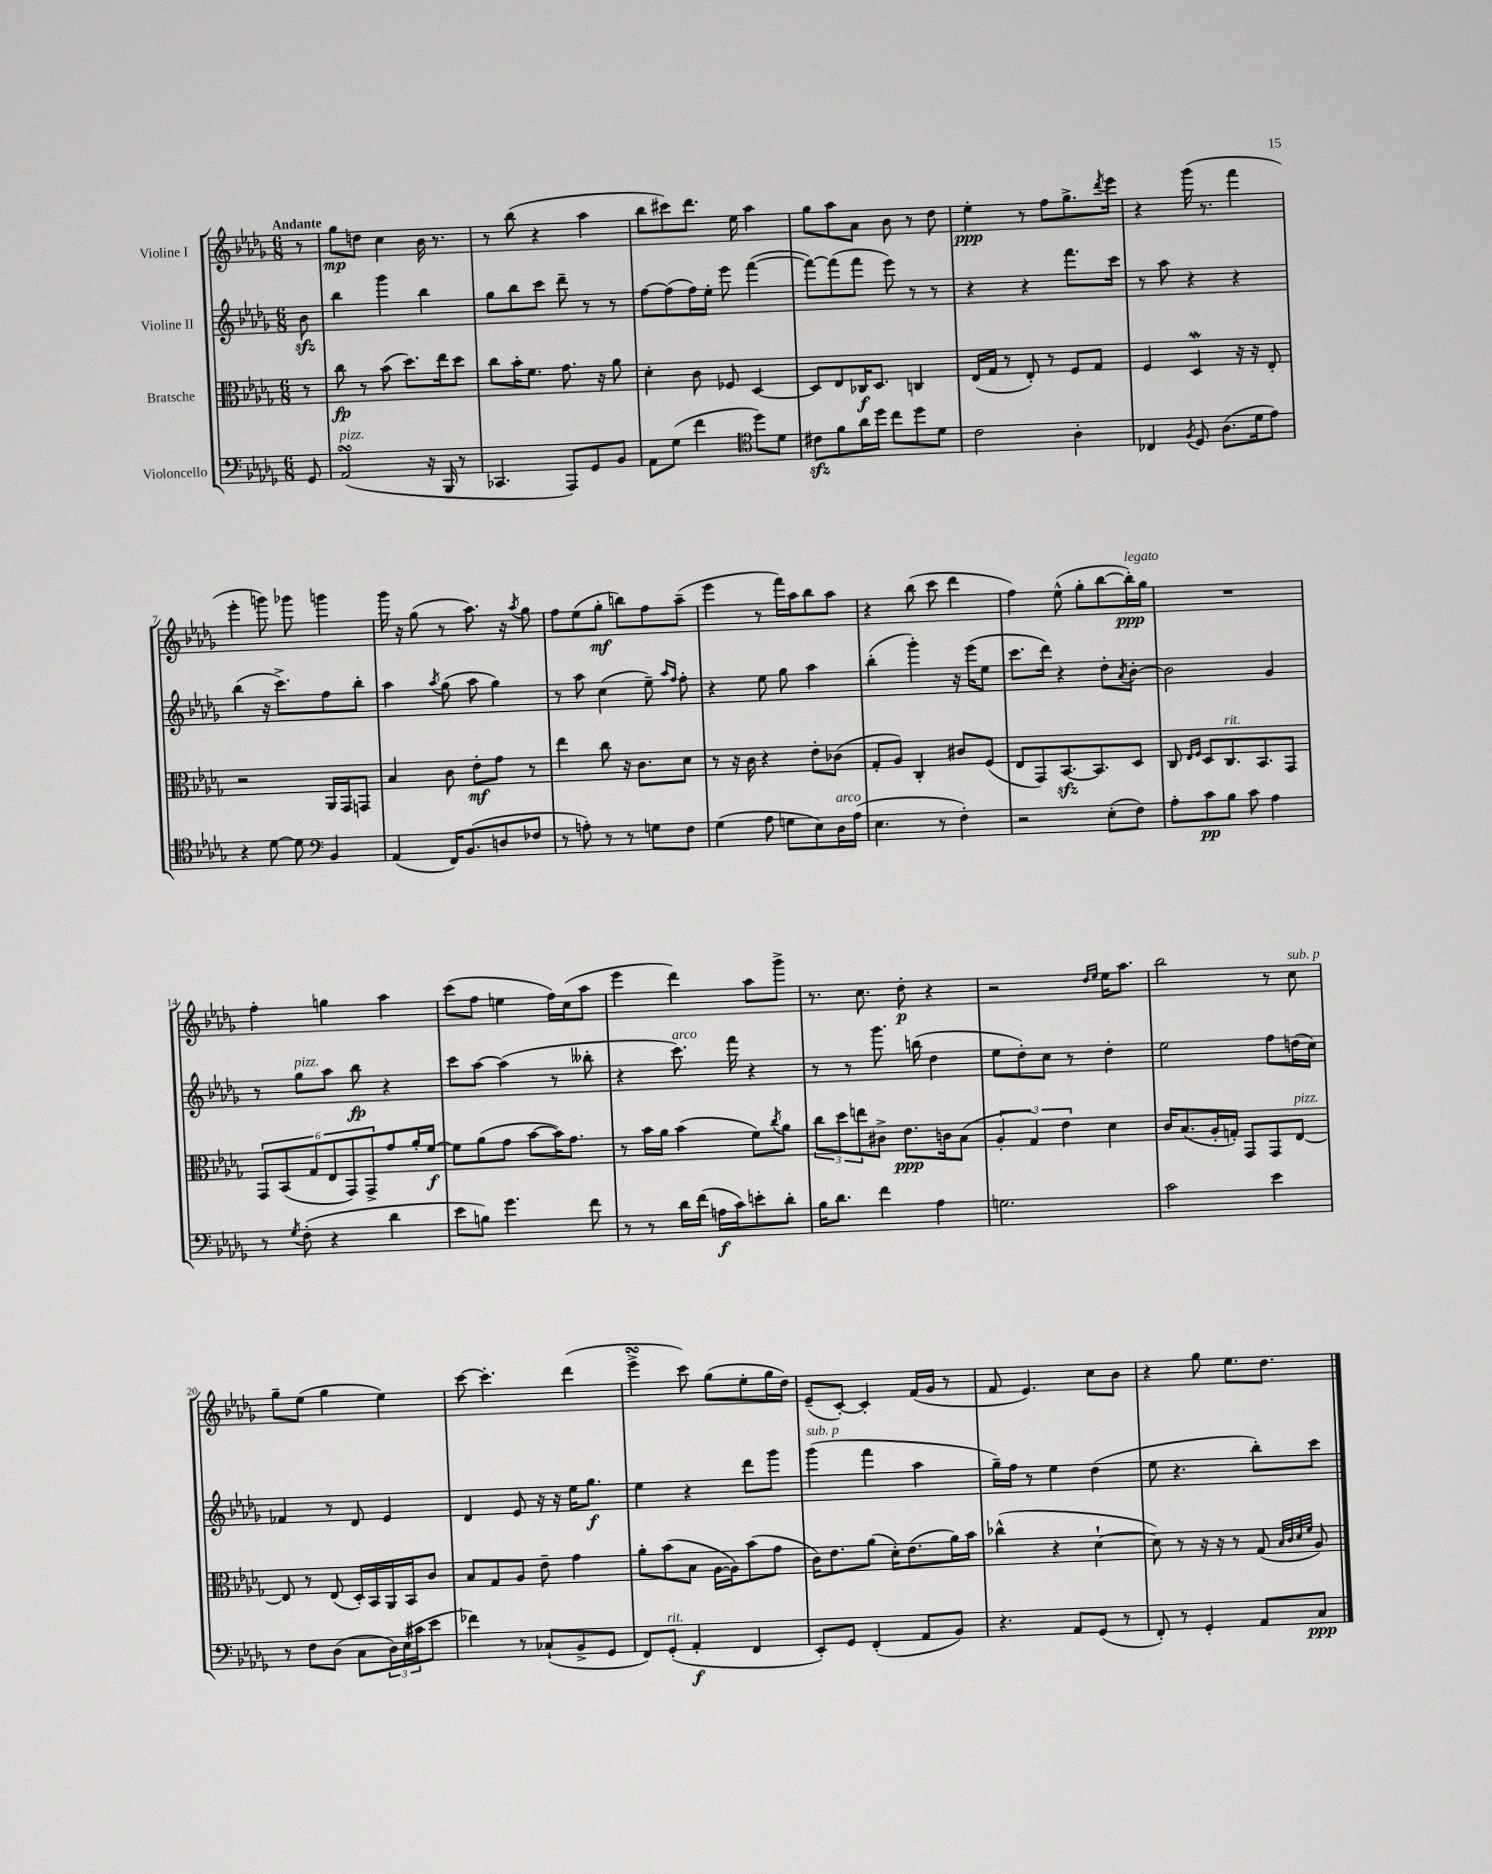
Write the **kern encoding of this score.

**kern	**dynam	**kern	**dynam	**kern	**dynam	**kern	**dynam
*part4	*part4	*part3	*part3	*part2	*part2	*part1	*part1
*staff4	*staff4	*staff3	*staff3	*staff2	*staff2	*staff1	*staff1
*I"Violoncello	*	*I"Bratsche	*	*I"Violine II	*	*I"Violine I	*
*clefF4	*	*clefC3	*	*clefG2	*	*clefG2	*
*k[b-e-a-d-g-]	*	*k[b-e-a-d-g-]	*	*k[b-e-a-d-g-]	*	*k[b-e-a-d-g-]	*
*M6/8	*	*M6/8	*	*M6/8	*	*M6/8	*
=	=	=	=	=	=	=	=
!	!	!	!	!	!	!LO:TX:a:B:t=Andante	!
8GG-/	.	8r	.	8b-zz\	.	8r	.
=1	=1	=1	=1	=1	=1	=1	=1
!LO:TX:a:i:t=pizz.	!	!	!	!	!	!	!
(2AA-sSSS/	.	8cc\	fp	4bb-\	.	8gg-\L	mp
.	.	8r	.	.	.	8ddn\J	.
.	.	(8b-\	.	4ggg-\	.	4cc\	.
.	.	8.dd-\L)	.	.	.	.	.
16r	.	.	.	4bb-\	.	16b-\	.
16BBB-/	.	16ee-\k	.	.	.	8.r	.
8r	.	8dd-\J	.	.	.	.	.
=2	=2	=2	=2	=2	=2	=2	=2
4.CC-X/	.	8cc\L	.	8gg-\L	.	8r	.
.	.	16b-'\K	.	8bb-\	.	(8bb-\	.
.	.	8.f\J	.	.	.	.	.
.	.	.	.	8ccc\J	.	4r	.
8AAA-/L)	.	8.g-\	.	8ddd-~\	.	.	.
8GG-/	.	.	.	8r	.	4aa-\	.
.	.	16r	.	.	.	.	.
8BB-/J	.	8a-\	.	8r	.	.	.
=3	=3	=3	=3	=3	=3	=3	=3
8AA-\L	.	4d-'\	.	[8ff\L	.	8bb-\L	.
(8G-\J	.	.	.	(8ff\]	.	8ccc#X\)	.
4f\	.	8c\	.	16ff\L)	.	8.ddd-\J	.
.	.	.	.	16ee-'\JJ	.	.	.
.	.	8F-X/	.	8eee-\	.	.	.
.	.	.	.	.	.	16ee-\	.
*clefC4	*	*	*	*	*	*	*
8dd-\L)	.	[4D-/	.	([4fff\	.	4aa-\	.
8d-\J	.	.	.	.	.	.	.
=4	=4	=4	=4	=4	=4	=4	=4
8c#Xzz\L	.	8D-/L]	.	8fff\L_)	.	8gg-\L	.
8f\	.	8E-/	.	(8fff\]	.	8aa-\	.
16a-\L	.	16C-X/K	f	8fff\J	.	8a-\J	.
16dd-\JJ	.	8.D-/J	.	.	.	.	.
8cc\L	.	.	.	8eee-\)	.	8b-\	.
8dd-\	.	4Cn/	.	8r	.	8r	.
8d-\J	.	.	.	8r	.	8dd-\	.
=5	=5	=5	=5	=5	=5	=5	=5
2c\	.	(16E-/LL	.	4r	.	4ee-'\	ppp
.	.	16G-/JJ	.	.	.	.	.
.	.	8r	.	.	.	.	.
.	.	8E-'/)	.	4r	.	8r	.
.	.	8r	.	.	.	8ff\L	.
4A-'\	.	8F/L	.	8.fff\L	.	8.gg-^\	.
.	.	8G-/J	.	.	.	.	.
.	.	.	.	.	.	8qddd-/	.
.	.	.	.	16ccc\Jk	.	16eee-\Jk	.
=6	=6	=6	=6	=6	=6	=6	=6
4C-X/	.	4F/	.	8r	.	4r	.
.	.	.	.	8aa-\	.	.	.
8qF/	.	.	.	.	.	.	.
8D-/	.	4D-w/	.	4r	.	(16ggg-\	.
.	.	.	.	.	.	8.r	.
(8.A-\L	.	.	.	.	.	.	.
.	.	16r	.	4r	.	4fff\	.
16d-\k	.	16r	.	.	.	.	.
8e-\J)	.	8E-'/	.	.	.	.	.
!!LO:LB:g=z
=7	=7	=7	=7	=7	=7	=7	=7
4r	.	2r	.	(4bb-\	.	4eee-'\	.
[8d-\	.	.	.	16r	.	8gggn\)	.
.	.	.	.	8.ccc^\L)	.	.	.
8d-\]	.	.	.	.	.	8ggg-X\	.
*clefF4	*	*	*	*	*	*	*
4BB-/	.	16AA-/LL	.	8ff\	.	4gggn\	.
.	.	16GG-/J	.	.	.	.	.
.	.	8GGn/J	.	8bb-'\J	.	.	.
=8	=8	=8	=8	=8	=8	=8	=8
(4AA-/	.	4B-/	.	4aa-\	.	16ggg-\	.
.	.	.	.	.	.	16r	.
.	.	.	.	.	.	(8gg-\	.
.	.	.	.	8qaa-/	.	.	.
16FF/KL)	.	8c\	.	(8gg-\	.	8r	.
(8.BB-/	.	.	.	.	.	.	.
.	.	8e-'\L	mf	8aa-\	.	8.aa-\)	.
8Dn/	.	8g-\J	.	4gg-\)	.	.	.
.	.	.	.	.	.	16r	.
.	.	.	.	.	.	8qaa-/	.
8F-X/J	.	8r	.	.	.	8gg-\	.
=9	=9	=9	=9	=9	=9	=9	=9
8r	.	4ee-\	.	8r	.	8ff\L	.
8An'\)	.	.	.	8aa-\	.	(8ee-\	.
8r	.	8cc\	.	(4cc\	.	8gg-'\J	mf
8r	.	16r	.	.	.	8bbn\L)	.
.	.	8.c\L	.	.	.	.	.
8Gn\L	.	.	.	8ee-~\)	.	8ff\	.
.	.	.	.	16qqaa-/LL	.	.	.
.	.	.	.	16qqff/JJ	.	.	.
8F\J	.	8d-\J	.	8ff'\	.	(8aa-~\J	.
=10	=10	=10	=10	=10	=10	=10	=10
(4G-\	.	8r	.	4r	.	4eee-\	.
.	.	16r	.	.	.	.	.
.	.	16c\	.	.	.	.	.
8A-\	.	4r	.	8ee-\	.	8r	.
8Gn\L	.	.	.	8gg-\	.	16fff\LL)	.
.	.	.	.	.	.	16aa-\J	.
8E-\)	.	8e-'\L	.	4aa-\	.	8bb-\	.
!LO:TX:a:i:t=arco	!	!	!	!	!	!	!
16D-\L	.	(8c-X\J	.	.	.	8aa-\J	.
(16A-\JJ	.	.	.	.	.	.	.
=11	=11	=11	=11	=11	=11	=11	=11
4.E-\	.	8G-'/L	.	(4bb-'\	.	4r	.
.	.	8A-/J)	.	.	.	.	.
.	.	4C'/	.	4ggg-'\)	.	(8bb-\	.
8r	.	.	.	.	.	8ccc\	.
4F'\)	.	8c#X/L	.	16r	.	4ddd-\	.
.	.	.	.	(16eee-\KL	.	.	.
.	.	(8F/J	.	8ee-\J	.	.	.
=12	=12	=12	=12	=12	=12	=12	=12
2r	.	8E-/L	.	8.ccc\L	.	4ff\)	.
.	.	8GG-/)	.	.	.	.	.
.	.	.	.	16ddd-\Jk)	.	.	.
.	.	[8.BB-zz/	.	4r	.	(8ee-^^\	.
.	.	.	.	.	.	8gg-'\L	.
.	.	8.BB-/]	.	.	.	.	.
(8E-'\L	.	.	.	8dd-'\L	.	[8bb-\	.
.	.	.	.	8qa-/	.	.	.
!	!	!	!	!	!	!LO:TX:a:i:t=legato	!
8F\J)	.	8D-/J	.	[8b-'\J	.	16bb-'\L])	ppp
.	.	.	.	.	.	16gg-\JJ	.
=13	=13	=13	=13	=13	=13	=13	=13
8A-'\L	.	8C/	.	2b-\]	.	2.r	.
.	.	16qqE-/LL	.	.	.	.	.
.	.	16qqF/JJ	.	.	.	.	.
8c\	pp	8D-/L	.	.	.	.	.
!	!	!LO:TX:a:i:t=rit.	!	!	!	!	!
8B-\J	.	8.C/	.	.	.	.	.
8c\	.	.	.	.	.	.	.
.	.	8.BB-/	.	.	.	.	.
4A-\	.	.	.	4g-/	.	.	.
.	.	8GG-/J	.	.	.	.	.
!!LO:LB:g=z
=14	=14	=14	=14	=14	=14	=14	=14
8r	.	12GG-/L	.	8r	.	4ff'\	.
.	.	(12BB-/	.	.	.	.	.
8qG-/	.	.	.	.	.	.	.
!	!	!	!	!LO:TX:a:i:t=pizz.	!	!	!
(8F'\	.	.	.	8gg-\L	.	.	.
.	.	12G-/	.	.	.	.	.
4r	.	12E-/	.	8aa-\J	.	4ggn\	.
.	.	12GG-/)	.	.	.	.	.
.	.	.	.	8bb-\	fp	.	.
.	.	12GG-^/	.	.	.	.	.
4d-\	.	8g-/	.	4r	.	4aa-\	.
.	.	16a-'/L	.	.	.	.	.
.	.	[16f/JJ	f	.	.	.	.
=15	=15	=15	=15	=15	=15	=15	=15
8e-\L	.	8f\L]	.	8ccc\L	.	(8ccc\L	.
8Bn\J)	.	(8a-\	.	[8aa-\J	.	8ff\J	.
4.g-\	.	8g-\J	.	(4aa-\]	.	4een\	.
.	.	[8b-\L	.	.	.	.	.
.	.	16b-\K])	.	8r	.	16ff\LL)	.
.	.	8.g-\J	.	.	.	(16cc\J	.
8f\	.	.	.	8bb--X'\	.	8aa-\J	.
=16	=16	=16	=16	=16	=16	=16	=16
8r	.	8r	.	4r	.	4eee-\	.
8r	.	16b-\LL	.	.	.	.	.
.	.	16a-\JJ	.	.	.	.	.
!	!	!	!	!LO:TX:a:i:t=arco	!	!	!
16d-\LL	.	(4b-\	.	8.ccc\)	.	4ddd-\)	.
(16f\JJ	.	.	.	.	.	.	.
16An\LL	f	.	.	.	.	.	.
16c\J)	.	.	.	16fff\	.	.	.
8en'\	.	8f\L)	.	4r	.	8aa-\L	.
.	.	8qcc/	.	.	.	.	.
8d-'\J	.	8a-\J	.	.	.	8ggg-^\J	.
=17	=17	=17	=17	=17	=17	=17	=17
16B-\KL	.	12cc\L	.	8r	.	8.r	.
8.d-\J	.	.	.	.	.	.	.
.	.	12dd-\	.	.	.	.	.
.	.	.	.	8r	.	.	.
.	.	12een\	.	.	.	.	.
.	.	.	.	.	.	8.cc\	.
4f\	.	8c#X^\J	.	8.ggg-\	.	.	.
.	.	8.e-\L	ppp	.	.	8dd-'\	p
.	.	.	.	(16bbn\	.	.	.
4A-\	.	.	.	4dd-\	.	4r	.
.	.	16cn\k	.	.	.	.	.
.	.	(8B-\J	.	.	.	.	.
=18	=18	=18	=18	=18	=18	=18	=18
2.Gn\	.	6A-'/	.	8ee-\L	.	2r	.
.	.	.	.	8dd-'\)	.	.	.
.	.	6G-/)	.	.	.	.	.
.	.	.	.	8cc\J	.	.	.
.	.	6e-\	.	.	.	.	.
.	.	.	.	8r	.	.	.
.	.	.	.	.	.	16qqdd-/LL	.
.	.	.	.	.	.	16qqee-/JJ	.
.	.	4d-\	.	4dd-'\	.	16ee-\KL	.
.	.	.	.	.	.	8.aa-\J	.
=19	=19	=19	=19	=19	=19	=19	=19
2c\	.	16c/KL	.	2ee-\	.	2bb-\	.
.	.	(8.B-/	.	.	.	.	.
.	.	16A-'/L	.	.	.	.	.
.	.	16Gn'/JJ)	.	.	.	.	.
.	.	8GG-/L	.	.	.	.	.
4e-\	.	8GG-/	.	8ff\L	.	8r	.
!	!	!	!	!	!	!LO:TX:a:i:t=sub. p	!
!	!	!LO:TX:a:i:t=pizz.	!	!	!	!	!
.	.	[8E-/J	.	(16ddn\L	.	8cc\	.
.	.	.	.	16cc\JJ)	.	.	.
!!LO:LB:g=z
=20	=20	=20	=20	=20	=20	=20	=20
8r	.	8E-/]	.	4f-X/	.	8gg-~\L	.
8F\L	.	8r	.	.	.	(8ee-\J	.
(8D-\J	.	(8E-/	.	8r	.	4gg-\	.
8C\L	.	16D-'/LL)	.	8d-/	.	.	.
.	.	16BB-/	.	.	.	.	.
24D-\L)	.	16AA-/	.	4e-/	.	4ee-\)	.
(24E-\	.	.	.	.	.	.	.
.	.	16BB-/J	.	.	.	.	.
24c#X\J	.	.	.	.	.	.	.
8e-\J	.	8c/J	.	.	.	.	.
=21	=21	=21	=21	=21	=21	=21	=21
4f-X\)	.	8B-/L	.	4d-/	.	[8ccc\	.
.	.	8G-/	.	.	.	4.ccc'\]	.
8r	.	8A-/J	.	8e-/	.	.	.
(8C-X`/L	.	8e-~\	.	16r	.	.	.
.	.	.	.	16r	.	.	.
8BB-^/	.	4g-\	.	16ee-\KL	.	(4ddd-\	.
.	.	.	.	8.gg-\J	f	.	.
8GG-/J	.	.	.	.	.	.	.
=22	=22	=22	=22	=22	=22	=22	=22
8FF/L)	.	8a-'\L	.	4ee-\	.	4eee-sSSS^\	.
!LO:TX:a:i:t=rit.	!	!	!	!	!	!	!
(8GG-'/J	.	(8b-\	.	.	.	.	.
4AA-'/	f	8B-\J	.	4r	.	8ccc\)	.
.	.	[16A-\LL	.	.	.	(8gg-\L	.
.	.	16A-\J])	.	.	.	.	.
4FF/	.	(8b-\	.	8ddd-\L	.	8ee-'\	.
.	.	8g-\J	.	8ggg-\J	.	16gg-\L	.
.	.	.	.	.	.	16dd-\JJ)	.
=23	=23	=23	=23	=23	=23	=23	=23
!	!	!	!	!LO:TX:a:i:t=sub. p	!	!	!
8EE-'/L)	.	16c\KL)	.	(4ggg-\	.	(8e-~/L	.
.	.	8.e-\	.	.	.	.	.
8GG-/J	.	.	.	.	.	[8c'/J)	.
(4FF'/	.	(8a-\J	.	4fff\	.	4c'/]	.
.	.	16d-'\KL)	.	.	.	.	.
.	.	(8.e-\	.	.	.	.	.
8AA-/L	.	.	.	4aa-\	.	(16f/LL	.
.	.	.	.	.	.	16g-/JJ	.
8BB-/J)	.	16a-\L)	.	.	.	8r	.
.	.	16b-\JJ	.	.	.	.	.
=24	=24	=24	=24	=24	=24	=24	=24
4.r	.	(4cc-X^^\	.	16gg-~\LL)	.	8f/	.
.	.	.	.	16ff\JJ	.	.	.
.	.	.	.	8r	.	4.e-/)	.
.	.	4r	.	4ee-\	.	.	.
8AA-/L	.	.	.	.	.	.	.
(8GG-/J	.	[4d-`\	.	(4dd-\	.	8cc\L	.
8r	.	.	.	.	.	8b-\J	.
=25	=25	=25	=25	=25	=25	=25	=25
8FF'/)	.	8d-\])	.	8ee-\	.	4r	.
8r	.	8r	.	4.r	.	.	.
4GG-'/	.	16r	.	.	.	8gg-\	.
.	.	16r	.	.	.	.	.
.	.	8r	.	.	.	8.ee-\L	.
8AA-/L	.	(8G-/	.	8bb-'\L)	.	.	.
.	.	.	.	.	.	8.dd-\J	.
.	.	32qqB-/LLL	.	.	.	.	.
.	.	32qqc/	.	.	.	.	.
.	.	32qqd-/	.	.	.	.	.
.	.	32qqf/JJJ	.	.	.	.	.
8C/J	ppp	8A-/)	.	8ccc\J	.	.	.
==	==	==	==	==	==	==	==
*-	*-	*-	*-	*-	*-	*-	*-
